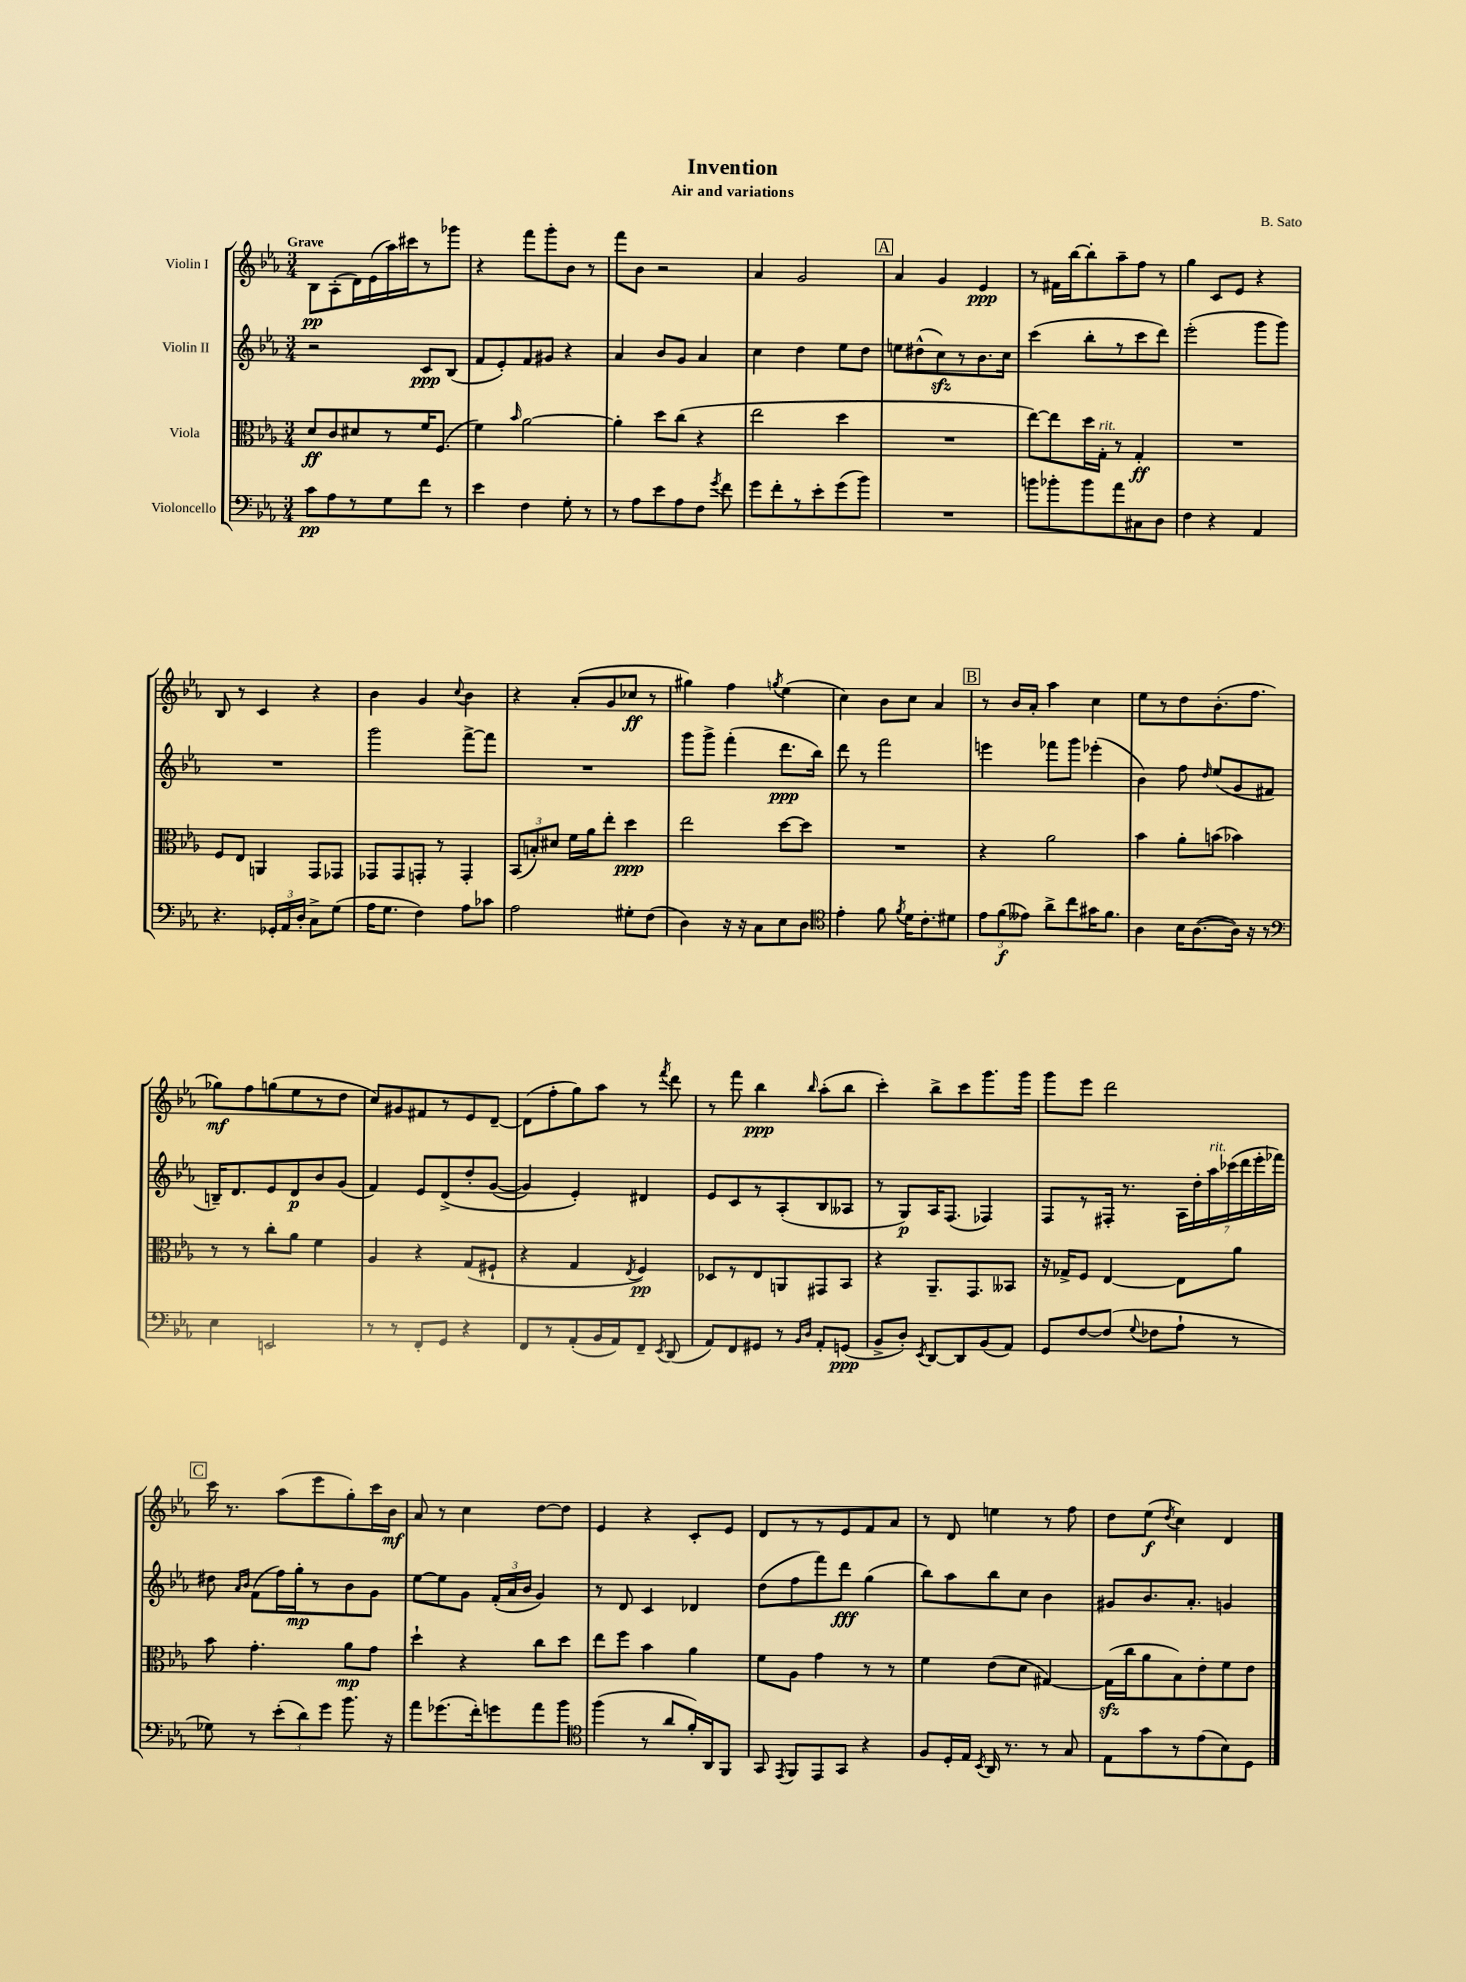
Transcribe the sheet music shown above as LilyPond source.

\header { title = "Invention" composer = "B. Sato" subtitle = "Air and variations" }
<<
\new StaffGroup <<
\new Staff = "s0" \with { instrumentName = "Violin I" } {
    \clef treble \key ees \major \numericTimeSignature \time 3/4 \tempo "Grave"
    \autoBeamOff bes8[\pp aes8-.( d'16) ees'16( aes''16) cis'''16 r8 ges'''8] |
    r4 f'''8[ g'''8-. bes'8] r8 |
    f'''8[ bes'8] r2 |
    aes'4 g'2 |
    \mark \markup { \box "A" } aes'4 g'4 ees'4\ppp |
    r8 fis'16[ bes''16~ bes''8-. aes''8-- f''8] r8 |
    g''4 c'8[ ees'8] r4 |
    bes8 r8 c'4 r4 |
    bes'4 g'4 \appoggiatura { c''8 } bes'4 |
    r4 aes'8[-.( g'8 ces''8]\ff r8 |
    gis''4) f''4 \acciaccatura { g''8 } ees''4( |
    c''4) bes'8[ c''8] aes'4 |
    \mark \markup { \box "B" } r8 bes'16[ aes'16]-. aes''4 c''4 |
    ees''8[ r8 d''8 bes'8.-.( f''8.] |
    ges''8[\mf) f''8 g''8( ees''8 r8 d''8] |
    c''8[) gis'8 fis'8 r8 ees'8 d'8]~-- |
    d'8[( f''8-. g''8) aes''8] r8 \acciaccatura { f'''8 } d'''8 |
    r8 f'''8 bes''4\ppp \grace { bes''16 } aes''8[-.( bes''8] |
    c'''4-.) bes''8[-> c'''8 g'''8. g'''16] |
    g'''8[ ees'''8] d'''2 |
    \mark \markup { \box "C" } c'''16 r8. aes''8[( ees'''8 g''8-.) c'''16 bes'16]\mf |
    aes'8 r8 c''4 d''8[~ d''8] |
    ees'4 r4 c'8[-. ees'8] |
    d'8[ r8 r8 ees'8 f'8 aes'8] |
    r8 d'8 e''4 r8 f''8 |
    d''8[ ees''8]\f( \acciaccatura { d''8 } c''4) d'4 \bar "|." |
}
\new Staff = "s1" \with { instrumentName = "Violin II" } {
    \clef treble \key ees \major \numericTimeSignature \time 3/4
    \autoBeamOff r2 c'8[\ppp bes8]( |
    f'8[ ees'8-.) f'8 gis'8] r4 |
    aes'4 bes'8[ g'8] aes'4 |
    c''4 d''4 ees''8[ d''8] |
    \mark \markup { \box "A" } e''8[ dis''8-^( c''8\sfz) r8 bes'8. c''16] |
    c'''4( bes''8[-. r8 c'''8 d'''8]) |
    ees'''2-.( g'''8[ g'''8]) |
    R2. |
    g'''2 f'''8[~-> f'''8] |
    R2. |
    g'''8[ g'''8]-> f'''4-.( d'''8.[\ppp bes''16]) |
    d'''8 r8 f'''2 |
    \mark \markup { \box "B" } e'''4 fes'''8[ g'''8] ees'''4-.( |
    bes'4) f''8 \grace { d''16 } ees''8[( g'8 fis'8] |
    b16[--) d'8. ees'8 d'8\p bes'8 g'8]( |
    f'4) ees'8[ d'8->\( d''8-. g'8]~( |
    g'4) ees'4-.\) dis'4 |
    ees'8[ c'8 r8 aes8-.( bes8 aeses8] |
    r8 g8[\p) aes16 f8.]( fes4) |
    f8[ r8 fis16]-. r8. \tuplet 7/4 { aes16[ d''16-. aes''16^\markup { \italic "rit." } ces'''16( d'''16 ees'''16-. fes'''16]) } |
    \mark \markup { \box "C" } dis''8 \grace { aes'16[ bes'16] } f'8[( f''16) g''16-.\mp r8 bes'8 g'8] |
    ees''8[~ ees''8 g'8] \tuplet 3/2 { f'16[-.( aes'16 bes'16] } g'4) |
    r8 d'8 c'4 des'4 |
    d''8[( f''8 f'''8) d'''8]\fff g''4( |
    bes''8[) aes''8 bes''8 c''8] bes'4 |
    gis'8[ bes'8. aes'8.]-. g'4 \bar "|." |
}
\new Staff = "s2" \with { instrumentName = "Viola" } {
    \clef alto \key ees \major \numericTimeSignature \time 3/4
    \autoBeamOff d'8[\ff c'8 dis'8 r8 f'16 f8.]( |
    f'4) \grace { bes'16 } aes'2~ |
    aes'4-. d''8[ c''8]( r4 |
    ees''2 d''4 |
    \mark \markup { \box "A" } R2. |
    ees''8[~) ees''8 d''16 g16]-.^\markup { \italic "rit." } r8 g4-.\ff |
    R2. |
    f8[ ees8] a,4 g,8[ ges,8] |
    ges,8[ ges,8 g,8]-. r8 g,4-. |
    \tuplet 3/2 { bes,8[( b8-.) dis'8] } f'16[ aes'16 ees''8]-. d''4\ppp |
    ees''2 d''8[~ d''8] |
    R2. |
    \mark \markup { \box "B" } r4 aes'2 |
    bes'4 aes'8[-. b'8]( bes'4) |
    r8 r8 c''8[-. aes'8] f'4 |
    aes4 r4 g8[( fis8]-! |
    r4 g4 \acciaccatura { ees8 } f4\pp) |
    des8[ r8 ees8 a,8 gis,8 bes,8] |
    r4 aes,8.[-- g,8. beses,8] |
    r16 ges16[-> f8] ees4~ ees8[ aes'8] |
    \mark \markup { \box "C" } bes'8 g'4.-. aes'8[\mp g'8] |
    d''4-! r4 c''8[ d''8] |
    ees''8[ f''8] bes'4 aes'4 |
    f'8[ aes8] g'4 r8 r8 |
    f'4 ees'8[( d'8] gis4~) |
    gis16[\sfz( c''16 aes'8 bes8) ees'8-. f'8 ees'8] \bar "|." |
}
\new Staff = "s3" \with { instrumentName = "Violoncello" } {
    \clef bass \key ees \major \numericTimeSignature \time 3/4
    \autoBeamOff c'8[\pp aes8 r8 g8 f'8] r8 |
    ees'4 f4 g8-. r8 |
    r8 aes8[ ees'8 aes8 f8] \acciaccatura { g'8 } f'8 |
    g'8[ f'8-. r8 ees'8-. g'8( bes'8]) |
    \mark \markup { \box "A" } R2. |
    b'8[ bes'8-. bes'8 aes'8 cis8 d8] |
    f4 r4 aes,4 |
    r4. \tuplet 3/2 { ges,16[-. aes,16 d16]-. } c8[-> g8]( |
    aes16[ g8.] f4) aes8[ ces'8] |
    aes2 gis8[-. f8]( |
    d4) r16 r16 c8[ ees8 d8] |
    \clef tenor ees'4-. f'8 \acciaccatura { f'8 } d'16[ c'8.-. dis'8] |
    \mark \markup { \box "B" } \tuplet 3/2 { ees'8[ f'8\f( eeses'8]) } aes'8[-> c''8 gis'16 f'8.] |
    aes4 bes16[ aes8.~( aes16]) r16 r8 |
    \clef bass ees4 e,2 |
    r8 r8 f,8[-. g,8] r4 |
    f,8[ r8 aes,8-.( bes,16 aes,16) f,8]-- \acciaccatura { ees,8 } d,8( |
    aes,8[) f,8 gis,8] r8 \grace { bes,16[ d16] } aes,8[-. g,8]\ppp( |
    bes,8[-> d8]-.) \acciaccatura { ees,8 } d,8[~ d,8 bes,8( aes,8]) |
    g,8[ f8~ f8]( \appoggiatura { g8 } fes8[ aes8]-! r8 |
    \mark \markup { \box "C" } ges8) r8 \tuplet 3/2 { ees'8[-.( d'8) g'8] } bes'8. r16 |
    aes'8[ ges'8.( f'16-.) g'8 aes'8 bes'8] |
    \clef tenor f''4( r8 aes'8[ f'16-.) aes,16 f,8] |
    g,8 \acciaccatura { ees,8 } f,8[ ees,8 g,8] r4 |
    f8[ d16-. ees16] \acciaccatura { bes,8 } aes,16 r8. r8 g8 |
    ees8[ g'8 r8 ees'8( bes8) d8] \bar "|." |
}
>>
>>
\layout { \context { \Score \remove "Bar_number_engraver" } }
